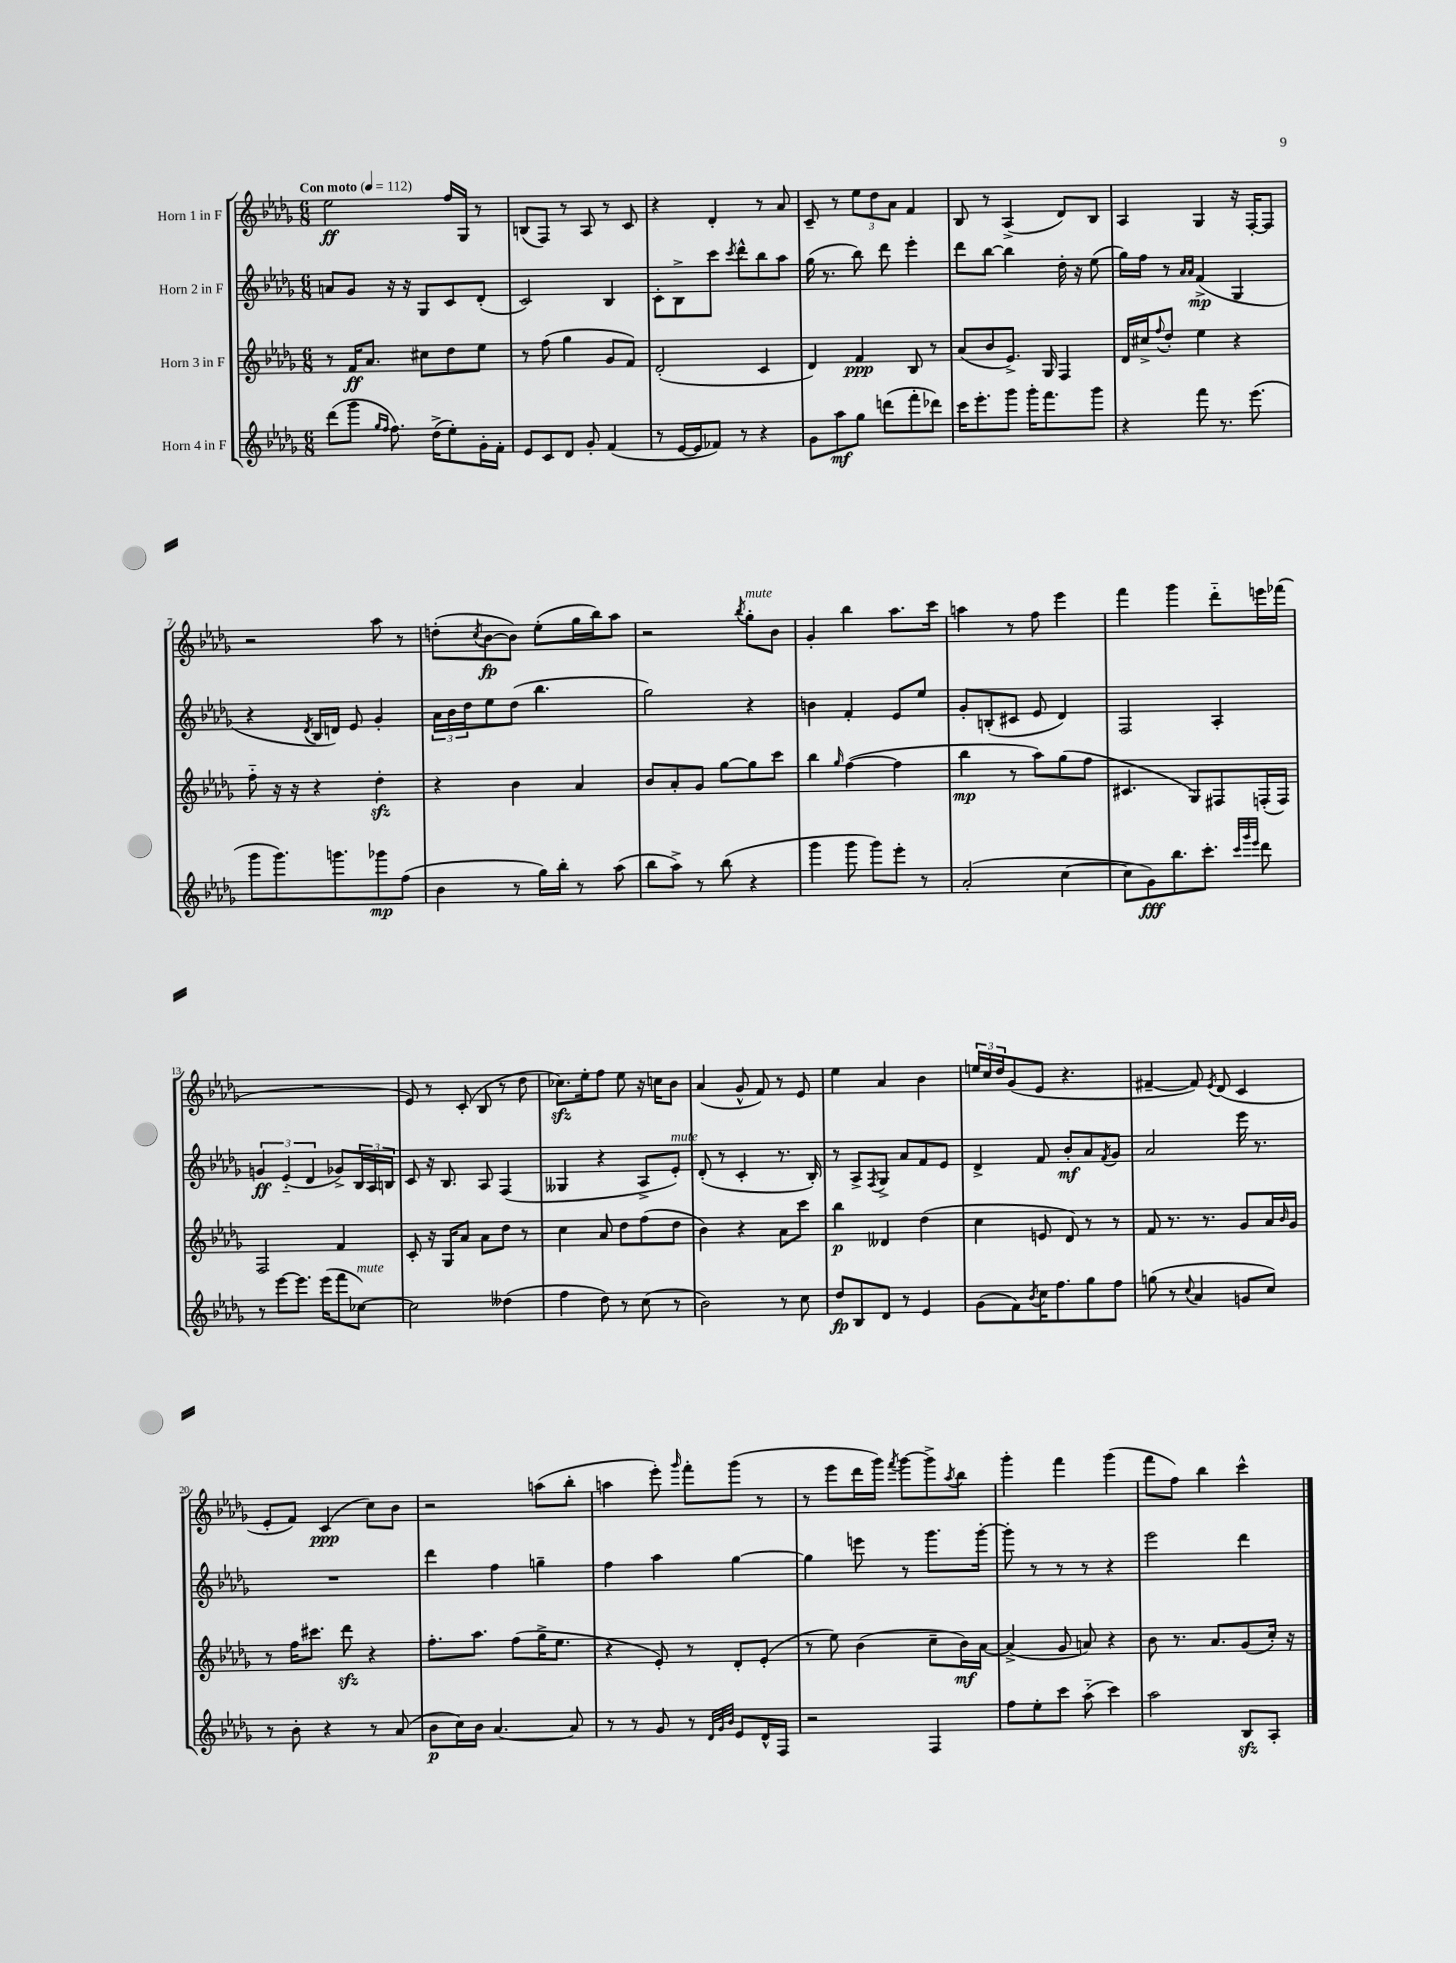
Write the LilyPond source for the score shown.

<<
\new StaffGroup <<
\new Staff = "s0" \with { instrumentName = "Horn 1 in F" } {
    \clef treble \key des \major \numericTimeSignature \time 6/8 \tempo "Con moto" 4 = 112
    ees''2\ff f''16 ges16 r8 |
    b8( f8) r8 aes8 r8 c'8 |
    r4 des'4-. r8 aes'8 |
    c'8-- r8 \tuplet 3/2 { ees''8 des''8 aes'8 } f'4 |
    bes8 r8 aes4->( des'8) bes8 |
    aes4 ges4 r16 f16~-. f8 |
    r2 aes''8 r8 |
    d''8-.( \acciaccatura { c''8 } bes'8~\fp bes'8) ees''8-.( ges''16 bes''16) aes''8 |
    r2 \acciaccatura { bes''8 } ges''8-.^\markup { \italic "mute" } bes'8 |
    ges'4-. bes''4 aes''8. c'''16 |
    a''4 r8 f''8 ees'''4 |
    f'''4 ges'''4 des'''8-_ e'''16 fes'''16( |
    R2. |
    ees'8) r8 c'8-.( bes8 r8 des''8 |
    ces''8.\sfz) ees''16-. f''8 ees''8 r16 c''16 bes'8 |
    aes'4( ges'8-^ f'8) r8 ees'8 |
    ees''4 aes'4 bes'4 |
    \tuplet 3/2 { e''16 c''16 des''16 } ges'8( ees'8 r4. |
    fis'4~-- fis'8) \acciaccatura { ees'8 } des'8( c'4 |
    ees'8-. f'8) c'4\ppp( c''8) bes'8 |
    r2 a''8( bes''8-. |
    a''4 ees'''8-.) \grace { ges'''16 } f'''8-. ges'''8( r8 |
    r8 ees'''8 des'''16 ges'''16) \acciaccatura { f'''8 } ges'''8~ ges'''8-> \acciaccatura { aes''8 } bes''8 |
    ges'''4-. f'''4 ges'''4( |
    f'''8 f''8) bes''4 c'''4-^ \bar "|." |
}
\new Staff = "s1" \with { instrumentName = "Horn 2 in F" } {
    \clef treble \key des \major \numericTimeSignature \time 6/8
    a'8 ges'8 r16 r16 ges8 c'8 des'8-.( |
    c'2) bes4 |
    c'8-. bes8-> c'''8 \acciaccatura { c'''8 } des'''8-^ bes''8 aes''8 |
    ges''16( r8. bes''8) des'''8 ees'''4-. |
    des'''8 bes''8~ bes''4 des''16-. r16 ees''8( |
    ges''16) f''16 r8 \grace { aes'16 aes'16 } f'4->\mp( ges4 |
    r4 \acciaccatura { des'8 } bes16 d'16) ees'8 ges'4-. |
    \tuplet 3/2 { aes'16 bes'16 des''16 } ees''8 des''8( bes''4. |
    ges''2) r4 |
    b'4 f'4-. ees'8 ees''8 |
    ges'8-. b8-.( cis'8 ees'8 des'4) |
    f2 aes4-. |
    \tuplet 3/2 { g'4\ff ees'4-_( des'4 } ges'8->) \tuplet 3/2 { bes16 aes16 b16 } |
    c'8 r16 bes8. aes8 f4( |
    geses4 r4 aes8-> ees'8-.^\markup { \italic "mute" }) |
    des'8-.( r8 c'4-. r8. bes16-.) |
    r8 aes8-> \acciaccatura { f8 } ges8-> aes'8 f'8 ees'8 |
    des'4-> f'8 bes'8-.\mf aes'8 \acciaccatura { f'8 } ges'8 |
    aes'2 ees'''16 r8. |
    R2. |
    des'''4 f''4 g''4-- |
    f''4 aes''4 ges''4~ |
    ges''4 e'''8 r8 ges'''8. ges'''16~-. |
    ges'''8-. r8 r8 r8 r4 |
    ees'''2 des'''4 \bar "|." |
}
\new Staff = "s2" \with { instrumentName = "Horn 3 in F" } {
    \clef treble \key des \major \numericTimeSignature \time 6/8
    r8 f'16\ff aes'8. cis''8 des''8 ees''8 |
    r8 f''8( ges''4 ges'8 f'8) |
    des'2-.( c'4 |
    des'4) f'4\ppp bes8 r8 |
    aes'8( bes'8 ees'8.->) ges16 f4 |
    des'16 cis''16-> \appoggiatura { f''8 } des''8-. ees''4 r4 |
    f''8-_ r16 r16 r4 des''4-.\sfz |
    r4 bes'4 aes'4 |
    bes'8 aes'8-. ges'8 ges''8~ ges''8 c'''8 |
    bes''4 \grace { ges''16 } f''4~( f''4 |
    bes''4\mp r8 aes''8) ges''8( f''8 |
    cis'4. ges8) fis8 f16-.( f16) |
    f2 f'4 |
    c'8-. r16 ges16 aes'8 aes'8 des''8 r8 |
    c''4 aes'8 des''8 f''8( des''8 |
    bes'4) r4 aes'8 c'''8 |
    bes''4\p deses'4 des''4( |
    c''4 e'8 des'8) r8 r8 |
    f'8 r8. r8. ges'8 aes'16 \grace { bes'16 } ges'16 |
    r8 f''16 cis'''8. des'''8\sfz r4 |
    f''8.-. aes''8. f''8( ges''16-> ees''8. |
    r4 ees'8-.) r8 des'8-. ees'8-.( |
    r8 ees''8) bes'4( c''8-- bes'16\mf) aes'16~ |
    aes'4->( ges'8 a'8) r4 |
    bes'8 r8. aes'8. ges'8( c''16-.) r16 \bar "|." |
}
\new Staff = "s3" \with { instrumentName = "Horn 4 in F" } {
    \clef treble \key des \major \numericTimeSignature \time 6/8
    des'''8( ges'''8 \grace { ges''16 f''16 } f''8.) des''16->( ees''8-.) ges'16-. f'16-. |
    ees'8 c'8 des'8 ges'8-. f'4( |
    r8 ees'16~ ees'16 fes'8) r8 r4 |
    ges'8 aes''8\mf ges''8 d'''8( f'''8-. des'''8) |
    c'''16 ees'''8.-. ges'''8 ges'''16-. f'''8. ges'''8 |
    r4 f'''8 r8. ees'''8.( |
    ges'''8 ges'''8.) g'''8. ges'''8\mp f''8( |
    bes'4 r8 ges''16) bes''16-. r8 aes''8( |
    bes''8 aes''8->) r8 bes''8( r4 |
    ges'''4 ges'''8 ges'''8) ees'''8-. r8 |
    aes'2-.( c''4~ |
    c''8 ges'8\fff) bes''8. c'''8.-. \grace { c'''32 ges'''32 ees'''32 } des'''8 |
    r8 ees'''8~ ees'''8. ees'''16( f'''8 ces''8~^\markup { \italic "mute" }) |
    ces''2 deses''4( |
    f''4 des''8) r8 c''8( r8 |
    bes'2) r8 c''8 |
    des''8\fp bes8 des'8 r8 ees'4 |
    ges'8( f'8) \acciaccatura { bes'8 } c''16 f''8. ges''8 f''8 |
    g''8( r8 \appoggiatura { c''8 } aes'4 g'8 c''8) |
    r8 bes'8-. r4 r8 aes'8( |
    bes'8\p c''16) bes'16 aes'4.~ aes'8 |
    r8 r8 ges'8 r8 \grace { des'32 ges'32 bes'32 } ees'8 des'16-^ f16 |
    r2 f4 |
    f''8 ees''8-. c'''8 aes''8-_( c'''4) |
    aes''2 bes8\sfz aes8-. \bar "|." |
}
>>
>>
